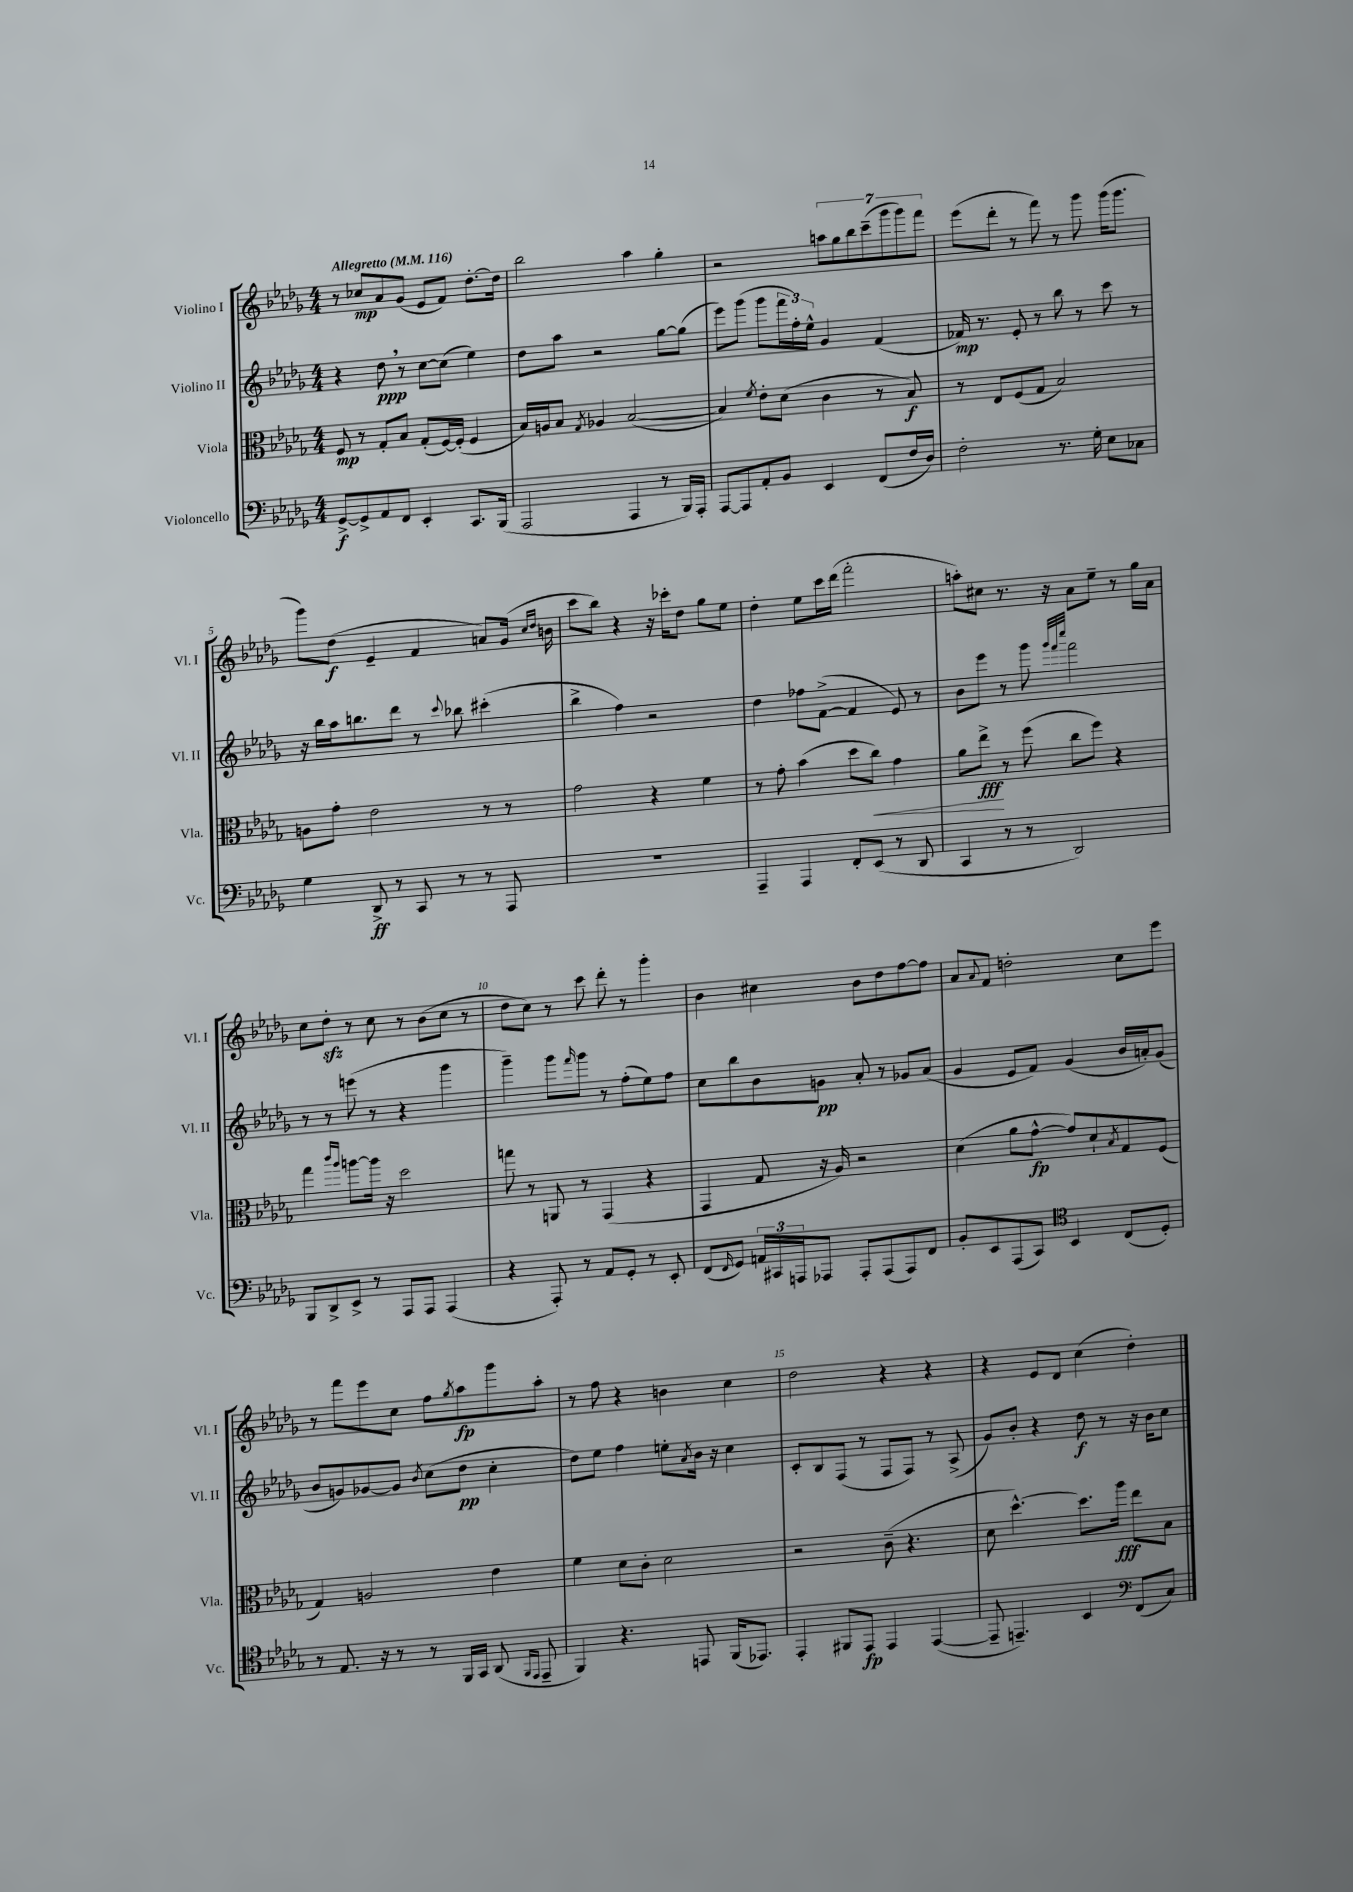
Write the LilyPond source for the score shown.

<<
\new StaffGroup <<
\new Staff = "s0" \with { instrumentName = "Violino I" shortInstrumentName = "Vl. I" } {
    \clef treble \key des \major \numericTimeSignature \time 4/4 \tempo "Allegretto" 4 = 116
    r8 ces''8\mp aes'8 ges'8( ees'8 f'8) des''8.~-. des''16 |
    bes''2 aes''4 ges''4-. |
    r2 \tuplet 7/4 { a''8 ges''8 bes''8 c'''8--( ges'''8 ges'''8) f'''8 } |
    ees'''8( des'''8-. r8 f'''8) r8 ges'''8 ges'''16( ges'''8. |
    ges'''8) des''8\f( ees'4-- f'4 a'8) ges'16( \grace { c''16 des''16 } b'16 |
    c'''8 bes''8) r4 r16 ces'''16-. des''8 ges''8 ees''8 |
    des''4-. ees''8 c'''16 des'''16( f'''2-. |
    a''8-.) cis''8 r8. r16 aes'8 ees''8-- r8 ges''16 aes'16 |
    c''8 des''8-.\sfz r8 c''8 r8 bes'8( c''8 r8 |
    des''8 c''8) r8 c'''8 des'''8-. r8 ges'''4-. |
    bes'4 cis''4 bes'8 des''8 f''8~ f''8 |
    aes'8 \appoggiatura { aes'8 } f'8 d''2-. c''8 ees'''8 |
    r8 f'''8 ees'''8 c''8 f''8 \acciaccatura { ges''8 } aes''8\fp ges'''8 aes''8-. |
    r8 f''8 r4 b'4 c''4 |
    des''2 r4 r4 |
    r4 ees'8 des'8 c''4( des''4-.) \bar "|." |
}
\new Staff = "s1" \with { instrumentName = "Violino II" shortInstrumentName = "Vl. II" } {
    \clef treble \key des \major \numericTimeSignature \time 4/4
    r4 des''8\ppp \breathe r8 c''8~ c''8( ees''4) |
    des''8 aes''8 r2 ges''8~ ges''8( |
    ees'''8) ges'''8( ges'''8 \tuplet 3/2 { f'''16 f''16-.) ees''16-^ } ges'4 f'4( |
    fes'16\mp) r8. ees'8-. r8 bes''8 r8 c'''8 r8 |
    r16 bes''16 aes''16 b''8. des'''8 r8 \appoggiatura { c'''8 } bes''8 cis'''4-.( |
    bes''4-> f''4) r2 |
    des''4 fes''8 f'8~->( f'4 ees'8) r8 |
    bes'8 ees'''8 r8 ges'''8 \grace { ges'''32 f'''32 c''''32 } f'''2 |
    r8 r8 e'''8( r8 r4 ges'''4 |
    ges'''4--) ges'''8 \grace { f'''16 } ges'''8 r8 f''8-.( ees''8) f''8 |
    c''8 bes''8 bes'8 g'8\pp aes'8-. r8 ges'8 aes'8( |
    ges'4 ees'8 f'8) ges'4( bes'16 a'16-.) ges'8( |
    bes'8 g'8) ges'8~ ges'8 \acciaccatura { bes'8 } c''8( des''8\pp c''4-. |
    des''8) ees''8 f''4 e''8-. \acciaccatura { aes'8 } bes'16 r16 c''4 |
    c'8-. bes8 f8( r8 f8 f8) r8 aes8->( |
    ges'8) bes'8-. r4 des''8\f r8 r16 bes'16 c''8 \bar "|." |
}
\new Staff = "s2" \with { instrumentName = "Viola" shortInstrumentName = "Vla." } {
    \clef alto \key des \major \numericTimeSignature \time 4/4
    f8\mp r8 ges8-. bes8 ges8-.( f16~) f16-.( f4 |
    bes16) a16 bes8 \acciaccatura { ges8 } aes4 bes2~( |
    bes4) \acciaccatura { f'8 } ees'8-. des'8( c'4 r8 bes8\f) |
    r8 ees8 f8( ges8 bes2) |
    a8 ges'8-. ees'2 r8 r8 |
    ges'2 r4 f'4 |
    r8 ges'8-. bes'4( des''8 c''8\<) ges'4 |
    aes'8 ees''8->\fff\! r8 f''8( c''8 f''8) r4 |
    ges''4 \grace { c'''16 aes''16 } a''8~ a''16 r16 des''2 |
    g''8 r8 a,8 r8 ges,4( r4 |
    ges,4 ges8 r16 aes16) r2 |
    des'4( aes'8 ges'8~-^\fp ges'8) des'8-! \acciaccatura { bes8 } ges8 f8( |
    ges4) a2 ees'4 |
    f'4 des'8 c'8-. des'2 |
    r2 c'8--( r4. |
    des'8 des''4.~-^) des''8. aes''16\fff ees''8 bes8 \bar "|." |
}
\new Staff = "s3" \with { instrumentName = "Violoncello" shortInstrumentName = "Vc." } {
    \clef bass \key des \major \numericTimeSignature \time 4/4
    ges,8~->\f ges,8-> aes,8 f,8 ees,4-. c,8. bes,,16( |
    aes,,2 aes,,4 r8 bes,,16) aes,,16-. |
    aes,,8~ aes,,8 aes,8-. bes,8 ees,4 f,8( f16 des16) |
    f2-. r8. ges16-. ees8 ces8 |
    ges4 des,8->\ff r8 c,8 r8 r8 aes,,8 |
    R1 |
    aes,,4-- aes,,4 f,8-. ees,8( r8 des,8 |
    c,4 r8 r8 des,2) |
    bes,,8 des,8-> ees,8-> r8 aes,,8 aes,,8 aes,,4( |
    r4 aes,,8-.) r8 aes,8 ges,8-. r8 ees,8-. |
    f,8( \grace { f,16 } ges,8) \tuplet 3/2 { a,16 cis,16 a,,16 } aes,,8 aes,,8-. aes,,8( aes,,8) f,8 |
    bes,8-. ees,8 aes,,8( c,8) \clef tenor bes,4 c8( des8-.) |
    r8 ees8. r16 r8 r8 f,16 ges,16 aes,8( \grace { f,16 ees,16 } ees,8-- |
    f,4) r4. e,8 f,16( ees,8.) |
    ees,4-. fis,8 ees,8\fp ees,4 ees,4~( |
    ees,8-- e,4.--) bes,4 \clef bass f,8( c8) \bar "|." |
}
>>
>>
\layout { \context { \Score \override BarNumber.break-visibility = ##(#f #t #t) barNumberVisibility = #(every-nth-bar-number-visible 5) } }
